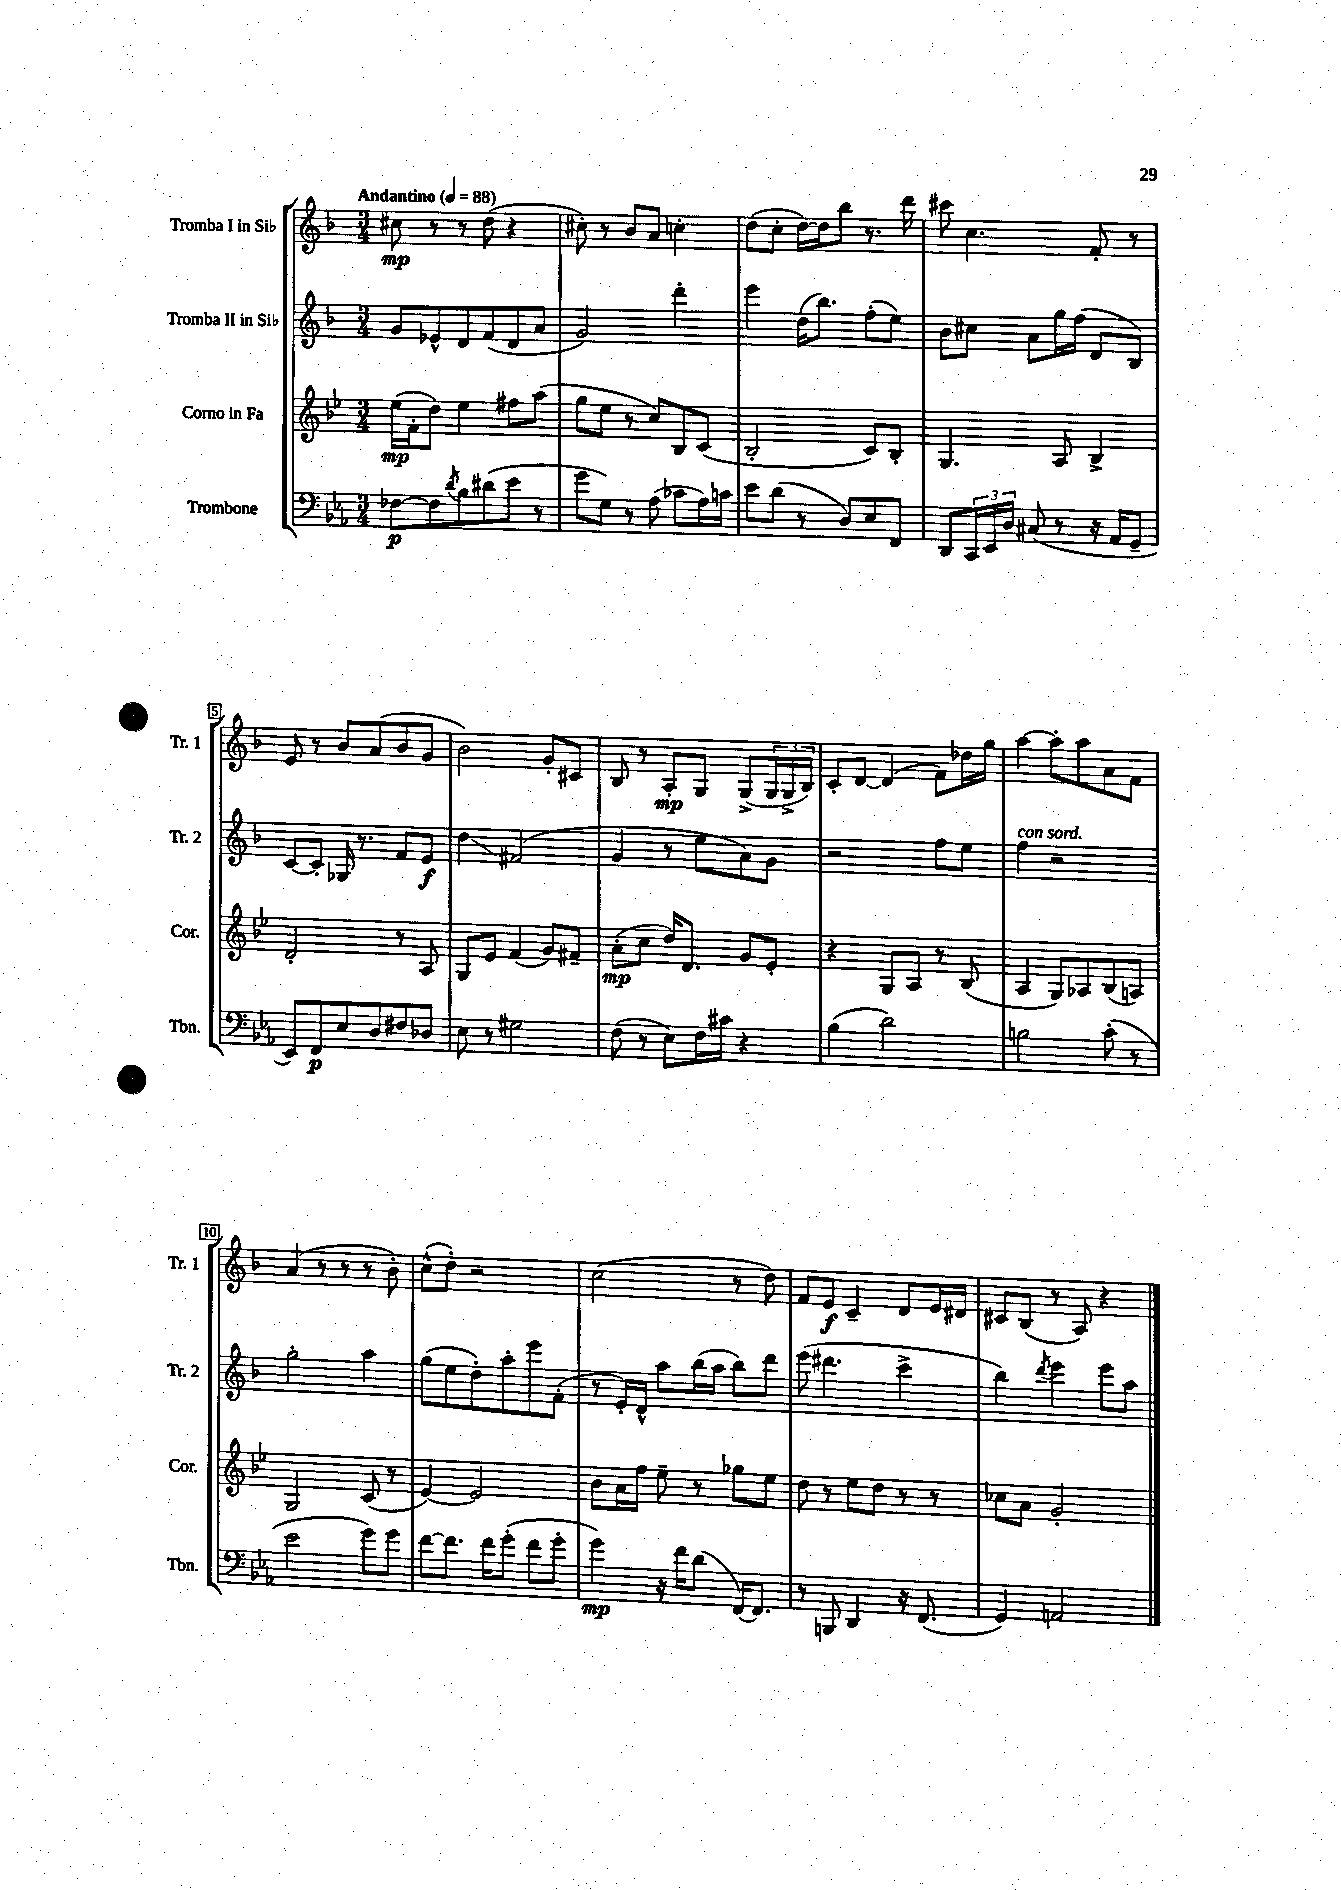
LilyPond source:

<<
\new StaffGroup <<
\new Staff = "s0" \with { instrumentName = "Tromba I in Sib" shortInstrumentName = "Tr. 1" } {
    \clef treble \key f \major \numericTimeSignature \time 3/4 \tempo "Andantino" 4 = 88
    cis''8\mp r8 r8 d''8( r4 |
    cis''8-.) r8 bes'8 a'8 c''4-. |
    d''8( c''8-. d''16~) d''16 bes''8 r8. d'''16 |
    cis'''8 c''4. f'8-. r8 |
    e'8 r8 bes'8 a'8( bes'8 g'8 |
    bes'2) g'8-. cis'8 |
    bes8 r8 a8-.\mp g8 g8->( \tuplet 3/2 { g16 g16-> bes16) } |
    c'8-. d'8~ d'4( f'8) des''16 g''16 |
    a''4~ a''8-. a''8 a'8 f'8 |
    a'4( r8 r8 r8 bes'8-.) |
    c''8-^( d''8-.) r2 |
    c''2( r8 d''8) |
    f'8 e'8\f c'4-- d'8 e'16 dis'16 |
    cis'8 bes8( r8 a8) r4 \bar "|." |
}
\new Staff = "s1" \with { instrumentName = "Tromba II in Sib" shortInstrumentName = "Tr. 2" } {
    \clef treble \key f \major \numericTimeSignature \time 3/4
    g'8 ees'8-^ d'8 f'8( d'8 a'8 |
    g'2) d'''4-. |
    e'''4 d''16( bes''8.) f''8-.( e''8) |
    bes'8 cis''8 a'8 g''16 f''16( d'8 bes8) |
    c'8~ c'8-. ges16 r8. f'8 e'8\f |
    d''4\glissando fis'2( |
    g'4 r8 e''8 a'8) g'8 |
    r2 f''8 e''8 |
    f''4^\markup { \italic "con sord." } r2 |
    g''2-. a''4 |
    g''8( e''8 d''8-.) a''8-. e'''8 f'8-.( |
    r8 e'16-.) d'16-^ a''8 bes''16( a''16 bes''8) d'''8 |
    e'''8( dis'''4. c'''4-> |
    bes''4) \acciaccatura { d'''8 } e'''4 e'''8 a''8 \bar "|." |
}
\new Staff = "s2" \with { instrumentName = "Corno in Fa" shortInstrumentName = "Cor." } {
    \clef treble \key bes \major \numericTimeSignature \time 3/4
    ees''16\mp( f'16-. d''8) ees''4 fis''8 a''8( |
    g''8 ees''8 r8 c''8) bes8 c'8( |
    bes2-. c'8) bes8-. |
    g4. a8 bes4-> |
    d'2-. r8 a8 |
    g8 ees'8 f'4( g'8) fis'8-- |
    a'8-.\mp( c''8 d''16) d'8. g'8 ees'8-. |
    r4 g8 a8 r8 bes8( |
    a4 g8) aes8 bes8( a8) |
    g2 c'8( r8 |
    ees'4~) ees'2 |
    bes'8 a'16 f''16 ees''8-- r8 ges''8 ees''8 |
    d''8 r8 ees''8 d''8 r8 r8 |
    ces''8 a'8 g'2-. \bar "|." |
}
\new Staff = "s3" \with { instrumentName = "Trombone" shortInstrumentName = "Tbn." } {
    \clef bass \key ees \major \numericTimeSignature \time 3/4
    fes8~\p fes8 \acciaccatura { d'8 } bes8 dis'8( ees'8 r8 |
    g'8 g8) r8 aes8( ces'8 aes16) c'16 |
    ees'8 d'8( r8 d8) ees8 f,8 |
    d,8 \tuplet 3/2 { c,16 ees,16 d16 } cis8( r8 r16 aes,16 g,8-- |
    ees,8) f,8\p ees8 d8 fis8 des8 |
    ees8 r8 gis2 |
    f8( r8 ees8) f16 cis'16 r4 |
    bes4( d'2) |
    b2 c'8-.( r8 |
    ees'2 g'8) g'8 |
    f'8~ f'8. f'16 g'8-.( f'8 g'8-. |
    g'4\mp) r16 f'16 d'8( f,16~) f,8. |
    r8 b,,8 d,4 r16 f,8.( |
    g,4) a,2 \bar "|." |
}
>>
>>
\layout { \context { \Score \override BarNumber.stencil = #(make-stencil-boxer 0.1 0.3 ly:text-interface::print) } }
